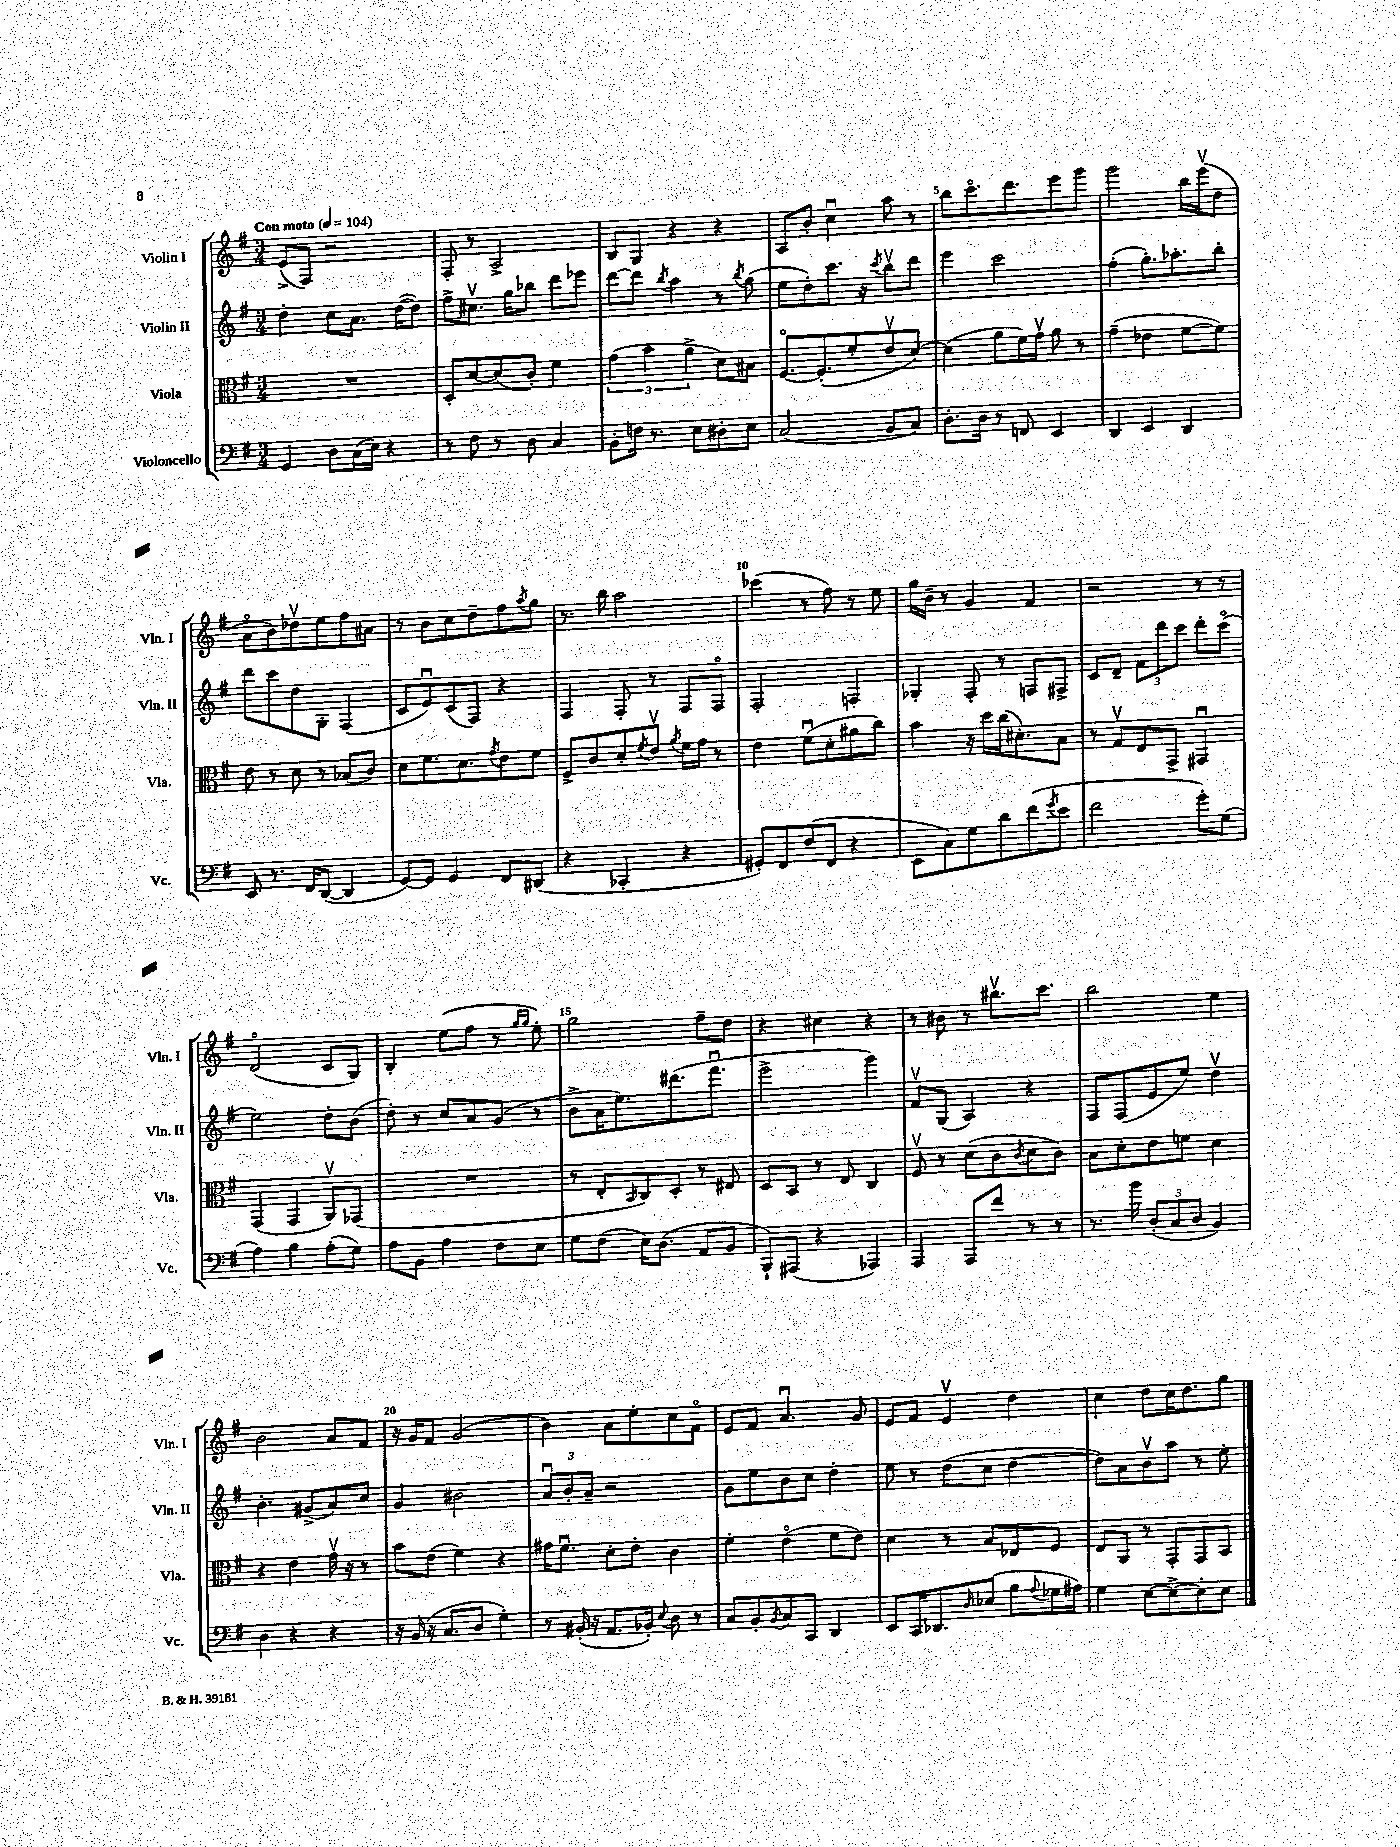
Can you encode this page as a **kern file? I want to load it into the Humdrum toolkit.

**kern	**kern	**kern	**kern
*staff4	*staff3	*staff2	*staff1
*clefF4	*clefC3	*clefG2	*clefG2
*k[f#]	*k[f#]	*k[f#]	*k[f#]
*M3/4	*M3/4	*M3/4	*M3/4
*MM104	*MM104	*MM104	*MM104
4GG	2.r	4dd'	(8e^
.	.	.	8F#)
8D	.	8cc	2r
(16C	.	8.a	.
16E)	.	.	.
4r	.	.	.
.	.	([16dd	.
.	.	8dd])	.
=	=	=	=
8r	8D'	8ff#^	8F#'
8F#	[8d	8.cc#v	8r
8r	(8d]	.	2A^
.	.	16gg	.
8D	8c')	8bb-	.
4C	4f#	8ddd	.
.	.	8eee-	.
=	=	=	=
8BB'	(6g	[8ddd	8B
16F	.	8ddd]	8G
.	6b	.	.
8.r	.	.	.
.	.	8qbb	.
.	.	4aa	4r
.	6a^	.	.
8E	.	.	.
8D#'	8d)	8r	4r
.	.	8qbb	.
8E	8B#	(8gg	.
=	=	=	=
(2C	[8.F#o	8ee	8A
.	.	8dd')	8b'
.	(8.F#']	.	.
.	.	8.ccc	4ccu
.	8f#'	.	.
.	.	16r	.
.	.	8qccc	.
8BB	8ev	8bbv	8aa
8C)	[8d)	8ddd	8r
=	=	=	=
8.D'	(4d]	4eee	8bb
.	.	.	8.ccco
16D	.	.	.
8r	8a	2ccc	.
.	.	.	8.ddd
8FF	16f#)	.	.
.	16gv	.	.
4EE	8a	.	8eee
.	8r	.	8ggg
=	=	=	=
4DD	(4g~	(4ff#'	2ggg
4EE	4e-	8.gg')	.
.	.	8.aa-'	.
4DD	[8f#	.	16bb
.	.	.	(16eeev
.	8f#])	8bb'	8dd
=	=	=	=
8EE	8e	8ddd	8ao
8.r	8r	8ccc	8b)
.	8d	8dd	8dd-v
16FF#	.	.	.
([8DD	8r	8G'	8ee
4DD]	(8B-	(4F#	8ff#
.	8c)	.	8a#
=	=	=	=
[8GG)	8d	8c	8r
8GG]	8.f#	8eu)	8b
4GG	.	(8c	8cc
.	8.d	.	.
.	.	8F#)	8dd~
.	8qg	.	.
8FF#	8e	4r	8ff#
.	.	.	8qaa
(8DD#	8f#	.	8gg
=	=	=	=
4r	8F#^	4F#	8.r
.	8c	.	.
.	.	.	16bb
4CC-'	8d'	8F#'	2aa
.	8qf#	.	.
.	8ev	8r	.
.	8qa	.	.
4r	16f#	8F#	.
.	16g	.	.
.	8r	8F#o	.
=	=	=	=
8GG#')	4e	2F#'	(4ccc-
8FF#	.	.	.
(8F#	(8f#u	.	8r
8FF#	8d'	.	8ff#)
4r	8a#	4F'	8r
.	8cc)	.	8ee
=	=	=	=
8EE	4b	4G-'	16gg
.	.	.	16b~
8C)	.	.	8r
8G	16r	8F#'	4g
.	16dd	.	.
8d	(16cc	8r	.
.	8.d#')	.	.
(8f#	.	8F	4f#
8qg	.	.	.
8e	8B	8F#^	.
=	=	=	=
2f#	8r	8c	2r
.	8Gv	8d~	.
.	8E	12f#	.
.	.	12ddd	.
.	8GG^	.	.
.	.	12ccc	.
8g')	4GG#u	8ddd'	8r
(8G	.	(8ccco	8r
=	=	=	=
4A)	(4GG	2ee)	(2do
4B	4GG	.	.
(8A'	8AAv)	8dd'	8c
8G)	(8GG-	(8b	8G)
=	=	=	=
8A	2.r	8dd')	4B'
8BB	.	8r	.
4A	.	8cc	(8ee
.	.	8a	8ff#
8F#	.	(8g	8r
.	.	.	16qqgg
.	.	.	16qqgg
8E	.	8r	8ee')
=	=	=	=
8G	8r	8b^	2gg
(8F#	8E'	16a	.
.	.	8.ee)	.
.	16qqBB	.	.
16E)	8C)	.	.
(8.D	.	.	.
.	8D'	(8.ddd#	.
8AA	8r	.	8ff#~
.	.	8.fff#u	.
8BB	8E#	.	8dd
=	=	=	=
8BBB`)	8D	2eee^	4r
(8AAA#	8BB	.	.
4r	8r	.	4cc#
.	8E	.	.
4AAA-)	4C	4ggg)	4r
=	=	=	=
4AAA	8F#v	8f#v	8r
.	8r	(8G	8b#
8AAA	(8d	4A)	8r
8f#	8c	.	8.bb#v
.	8qc	.	.
8r	8d	4r	.
.	.	.	8.ccc
8r	8c)	.	.
=	=	=	=
8.r	8B	8F#	2bb
.	8d'	(8F#	.
16b	.	.	.
(12D'	8e	8e	.
12C	.	.	.
.	8f	8ee)	.
12D	.	.	.
4BB)	4d	4ddv	4ee
=	=	=	=
4D	4r	4.b'	2b
4r	4e	.	.
.	.	(8g#^	.
4r	16gv	8a)	8a
.	16r	.	.
.	8r	8cc	8f#
=	=	=	=
16r	8b	4g	16r
(16BB	.	.	16g
16r	(8e	.	8f#
8.C	.	.	.
.	4f#)	2b#	(2g
8D	.	.	.
4G')	4r	.	.
=	=	=	=
8r	16g#	12au	4b)
.	8.f#u	.	.
.	.	12b'	.
(16BB#'	.	.	.
.	.	12a~	.
16r	.	.	.
8.AA	8d'	2r	8a
.	8e'	.	8ee'
16BB-')	.	.	.
8qqE	.	.	.
8D	4c	.	8cc
8r	.	.	8f#o
=	=	=	=
8C	4f#'	8g	8e
8BB'	.	8ee	8f#
8qBB	.	.	.
8C	(4eo	8b	4.au
8CC	.	8cc	.
4DD	8f#	4dd'	.
.	8e)	.	8g
=	=	=	=
8EE	4d	8ee	8e
16CC	.	8r	8f#
8.DD-	.	.	.
.	8r	(8dd	4ev
16qqD	.	.	.
(8E-	8B	8cc	.
8B	8E-	[4dd	4dd
8qqA	.	.	.
16G-	8F#	.	.
16A#)	.	.	.
=	=	=	=
4G	8E	8dd])	4cc
.	8AA	8a	.
[8E	8r	8bv	8dd
8E^_	8GG'	8aa	16cc
.	.	.	8.dd
8E']	8GG	8r	.
8E	8BB	8ee'	8gg
==	==	==	==
*-	*-	*-	*-
